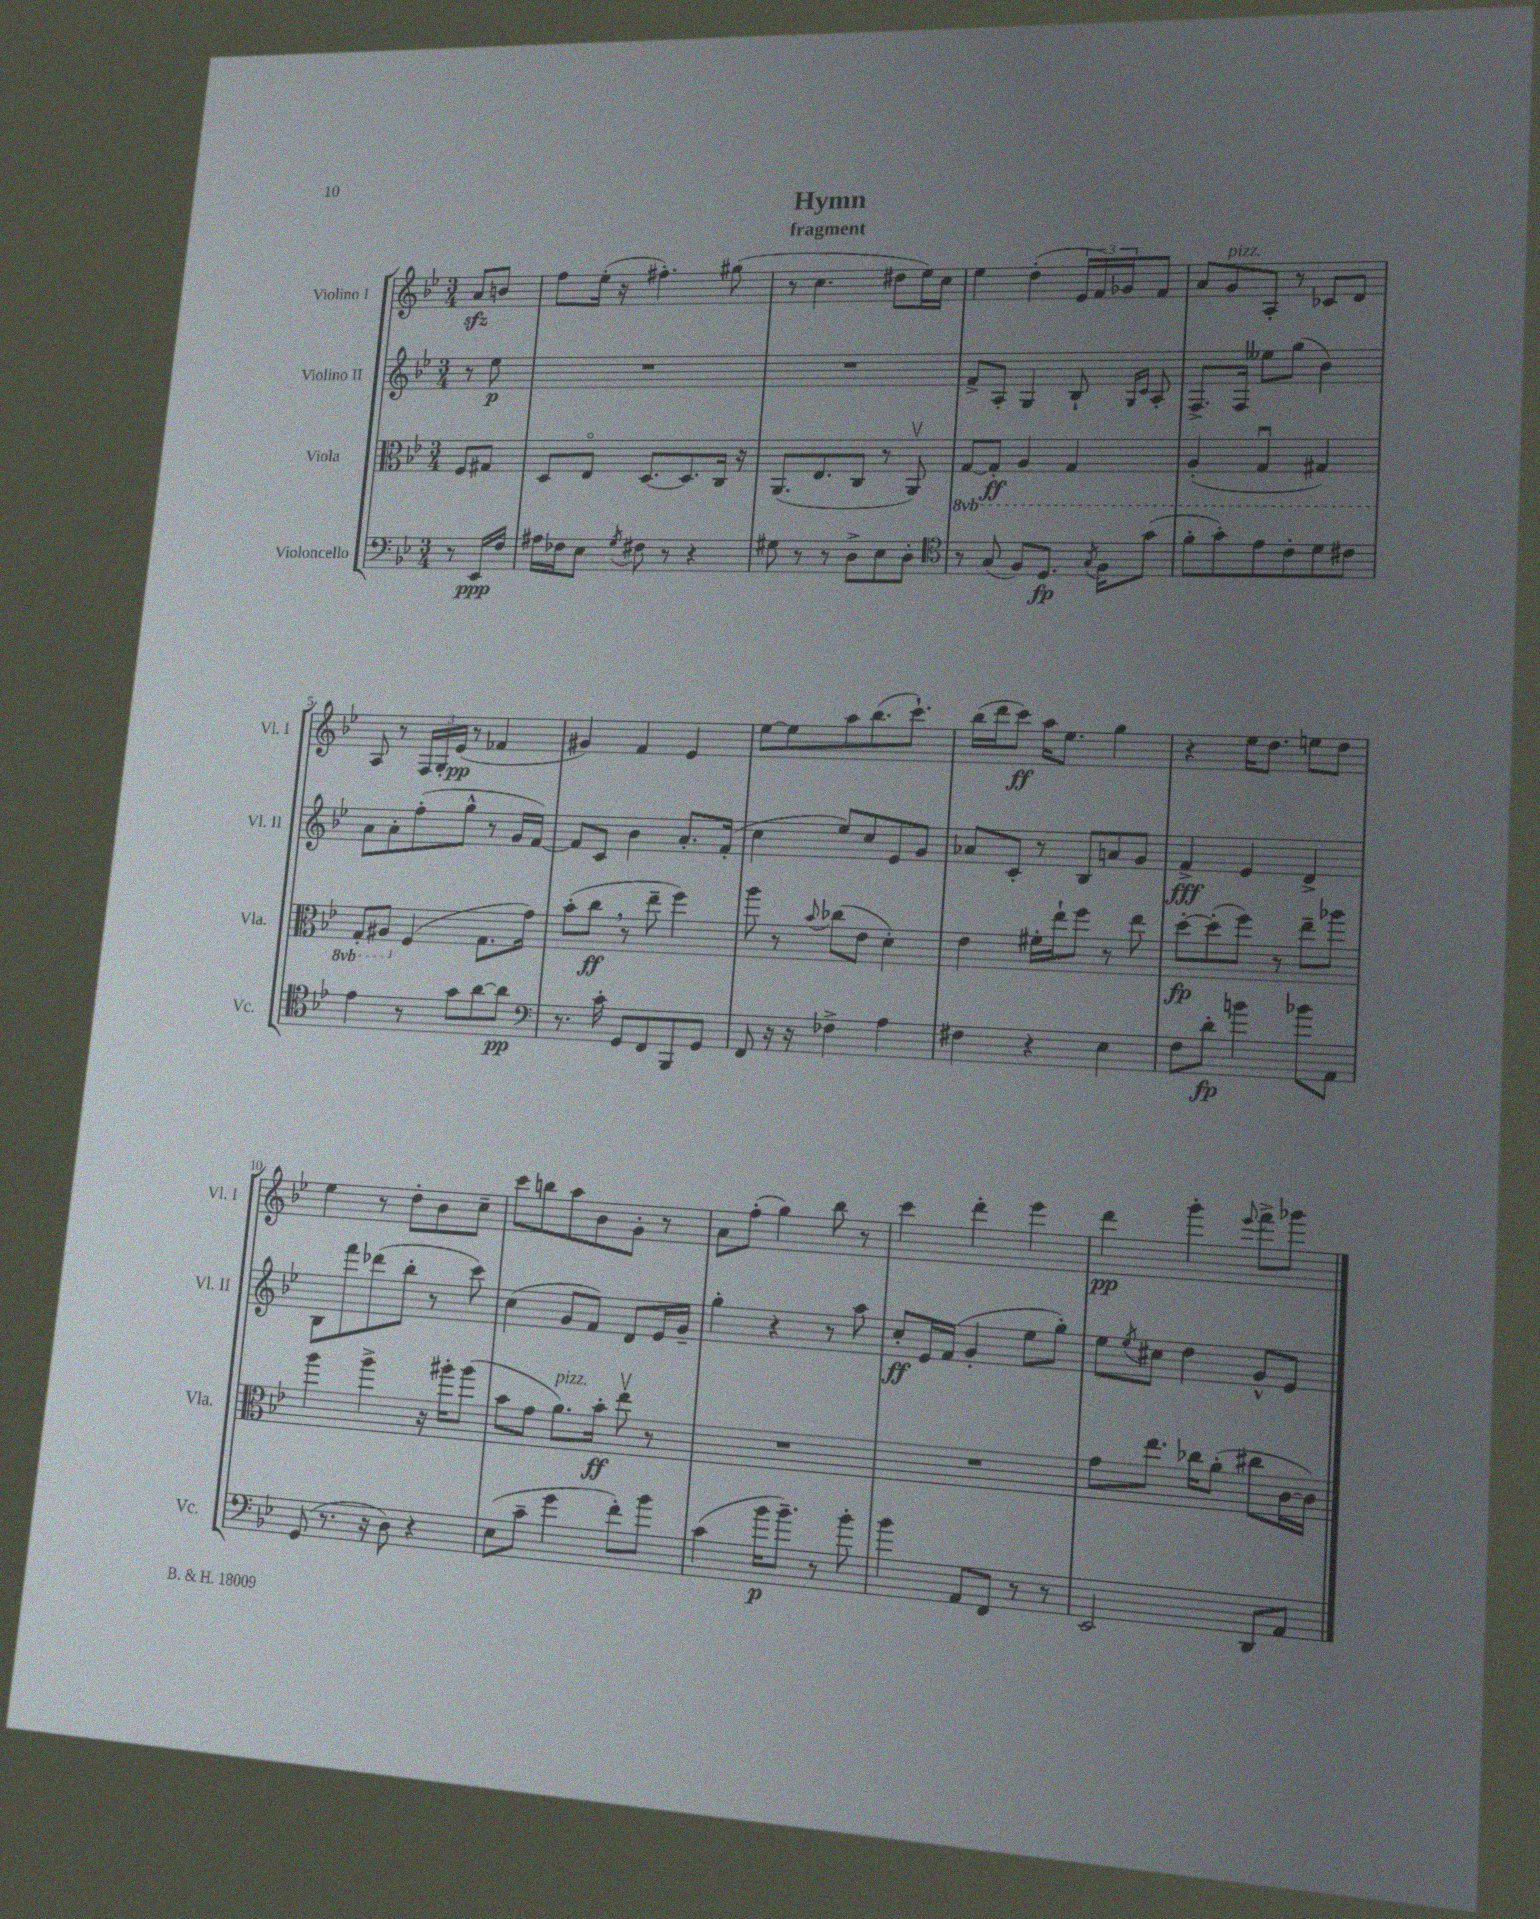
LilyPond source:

\header { title = "Hymn" subtitle = "fragment" }
<<
\new StaffGroup <<
\new Staff = "s0" \with { instrumentName = "Violino I" shortInstrumentName = "Vl. I" } {
    \clef treble \key bes \major \numericTimeSignature \time 3/4 \partial 4
    a'8\sfz b'8 |
    f''8 ees''16-.( r16 fis''4.-.) gis''8( |
    r8 c''4. dis''8 ees''16) c''16 |
    ees''4 d''4-.( \tuplet 3/2 { ees'16 f'16) ges'16 } f'8 |
    a'8 g'8^\markup { \italic "pizz." } a8-. r8 ces'8 d'8 |
    a8 r8 \tuplet 3/2 { f16 g16-. ees'16\pp( } r8 fes'4 |
    gis'4) f'4 ees'4 |
    ees''8~ ees''8 a''8 bes''8.( c'''8.-!) |
    bes''16( d'''16 c'''8\ff) a''16 ees''8. g''4 |
    r4 ees''16 d''8. e''8 d''8 |
    ees''4 r8 d''8-. bes'8 c''8-- |
    c'''8 b''8 a''8 bes'8 g'8-. r8 |
    a'8 f''8-.( g''4) bes''8 r8 |
    c'''4 d'''4-. ees'''4 |
    d'''4\pp g'''4-. \appoggiatura { ees'''8 } f'''8-> ges'''8 \bar "|." |
}
\new Staff = "s1" \with { instrumentName = "Violino II" shortInstrumentName = "Vl. II" } {
    \clef treble \key bes \major \numericTimeSignature \time 3/4 \partial 4
    r8 ees''8\p |
    R2. |
    R2. |
    f'8-> a8-. g4 bes8-! \grace { g16 c'16 } a8-. |
    f8.-> f16 eeses''8 g''8( bes'4) |
    a'8 a'8-. f''8-.( g''8-^ r8 g'16 f'16~) |
    f'8 c'8 bes'4 a'8.-. f'16-.( |
    c''4 ees''8) c''8 ees'8 g'8 |
    aes'8 c'8-. r8 bes8 a'8 g'8 |
    f'4->\fff ees'4 d'4-> |
    bes8 f'''8 des'''8( bes''8-. r8 c'''8) |
    c''4( g'8 f'8) d'8 ees'16 g'16-- |
    g''4-. r4 r8 a''8 |
    c''8-.\ff ees'16 f'16( g'4-. ees''8 g''8-.) |
    ees''8 \acciaccatura { ees''8 } cis''8 d''4 g'8-^ ees'8 \bar "|." |
}
\new Staff = "s2" \with { instrumentName = "Viola" shortInstrumentName = "Vla." } {
    \clef alto \key bes \major \numericTimeSignature \time 3/4 \set Staff.ottavationMarkups = #ottavation-simple-ordinals \partial 4
    f8 gis8 |
    d8 ees8\flageolet d8.~ d8. c16 r16 |
    a,8.( ees8. c8 r8 a,8\upbow) |
    \ottava #-1 g,8~ g,8-.\ff a,4 g,4 |
    a,4-.( g,4\downbow gis,4) |
    g,8-. ais,8 \ottava #0 f4( g8. g'16) |
    bes'8-.( c''8\ff \breathe r8 ees''8-- f''4) |
    a''8 r8 \appoggiatura { bes'8 } ces''8( ees'8 d'4-.) |
    ees'4 fis'16-. ees''16-! f''8 r8 ees''8 |
    d''8~-.\fp d''8-.( f''8) r8 ees''8-- aes''8 |
    a''4 a''4-> r16 ais''16-. ais''8( |
    bes'8 g'8 a'8.^\markup { \italic "pizz." }) bes'16-.\ff ees''8\upbow r8 |
    R2. |
    R2. |
    g'8 ees''8. ces''16 a'8-.( cis''8 c'16~ c'16) \bar "|." |
}
\new Staff = "s3" \with { instrumentName = "Violoncello" shortInstrumentName = "Vc." } {
    \clef bass \key bes \major \numericTimeSignature \time 3/4 \partial 4
    r8 ees,16\ppp f16 |
    ais16 fes16 ees8 \acciaccatura { g8 } fis8 r8 r4 |
    gis8 r8 r8 d8-> ees8 d8-. |
    \clef tenor r8 g8( f8) d8.\fp \acciaccatura { g8 } f16 g'8( |
    f'8-. g'8-.) ees'8 c'8-. d'8 cis'8 |
    ees'4 r8 g'8 a'8~ a'8\pp |
    \clef bass r8. c'16-. g,8 f,8 bes,,8 g,8 |
    f,8 r16 r16 fes4-> a4 |
    fis4 r4 ees4 |
    f8 d'8-.\fp b'4 bes'8 a,8 |
    g,8( r8. r16 d8) r4 |
    ees8( c'8-- g'4 f'8-.) bes'8 |
    c'4( bes'16\p bes'8.--) r8 bes'8-. |
    bes'4 a,8 f,8 r8 r8 |
    ees,2 d,8 a,8 \bar "|." |
}
>>
>>
